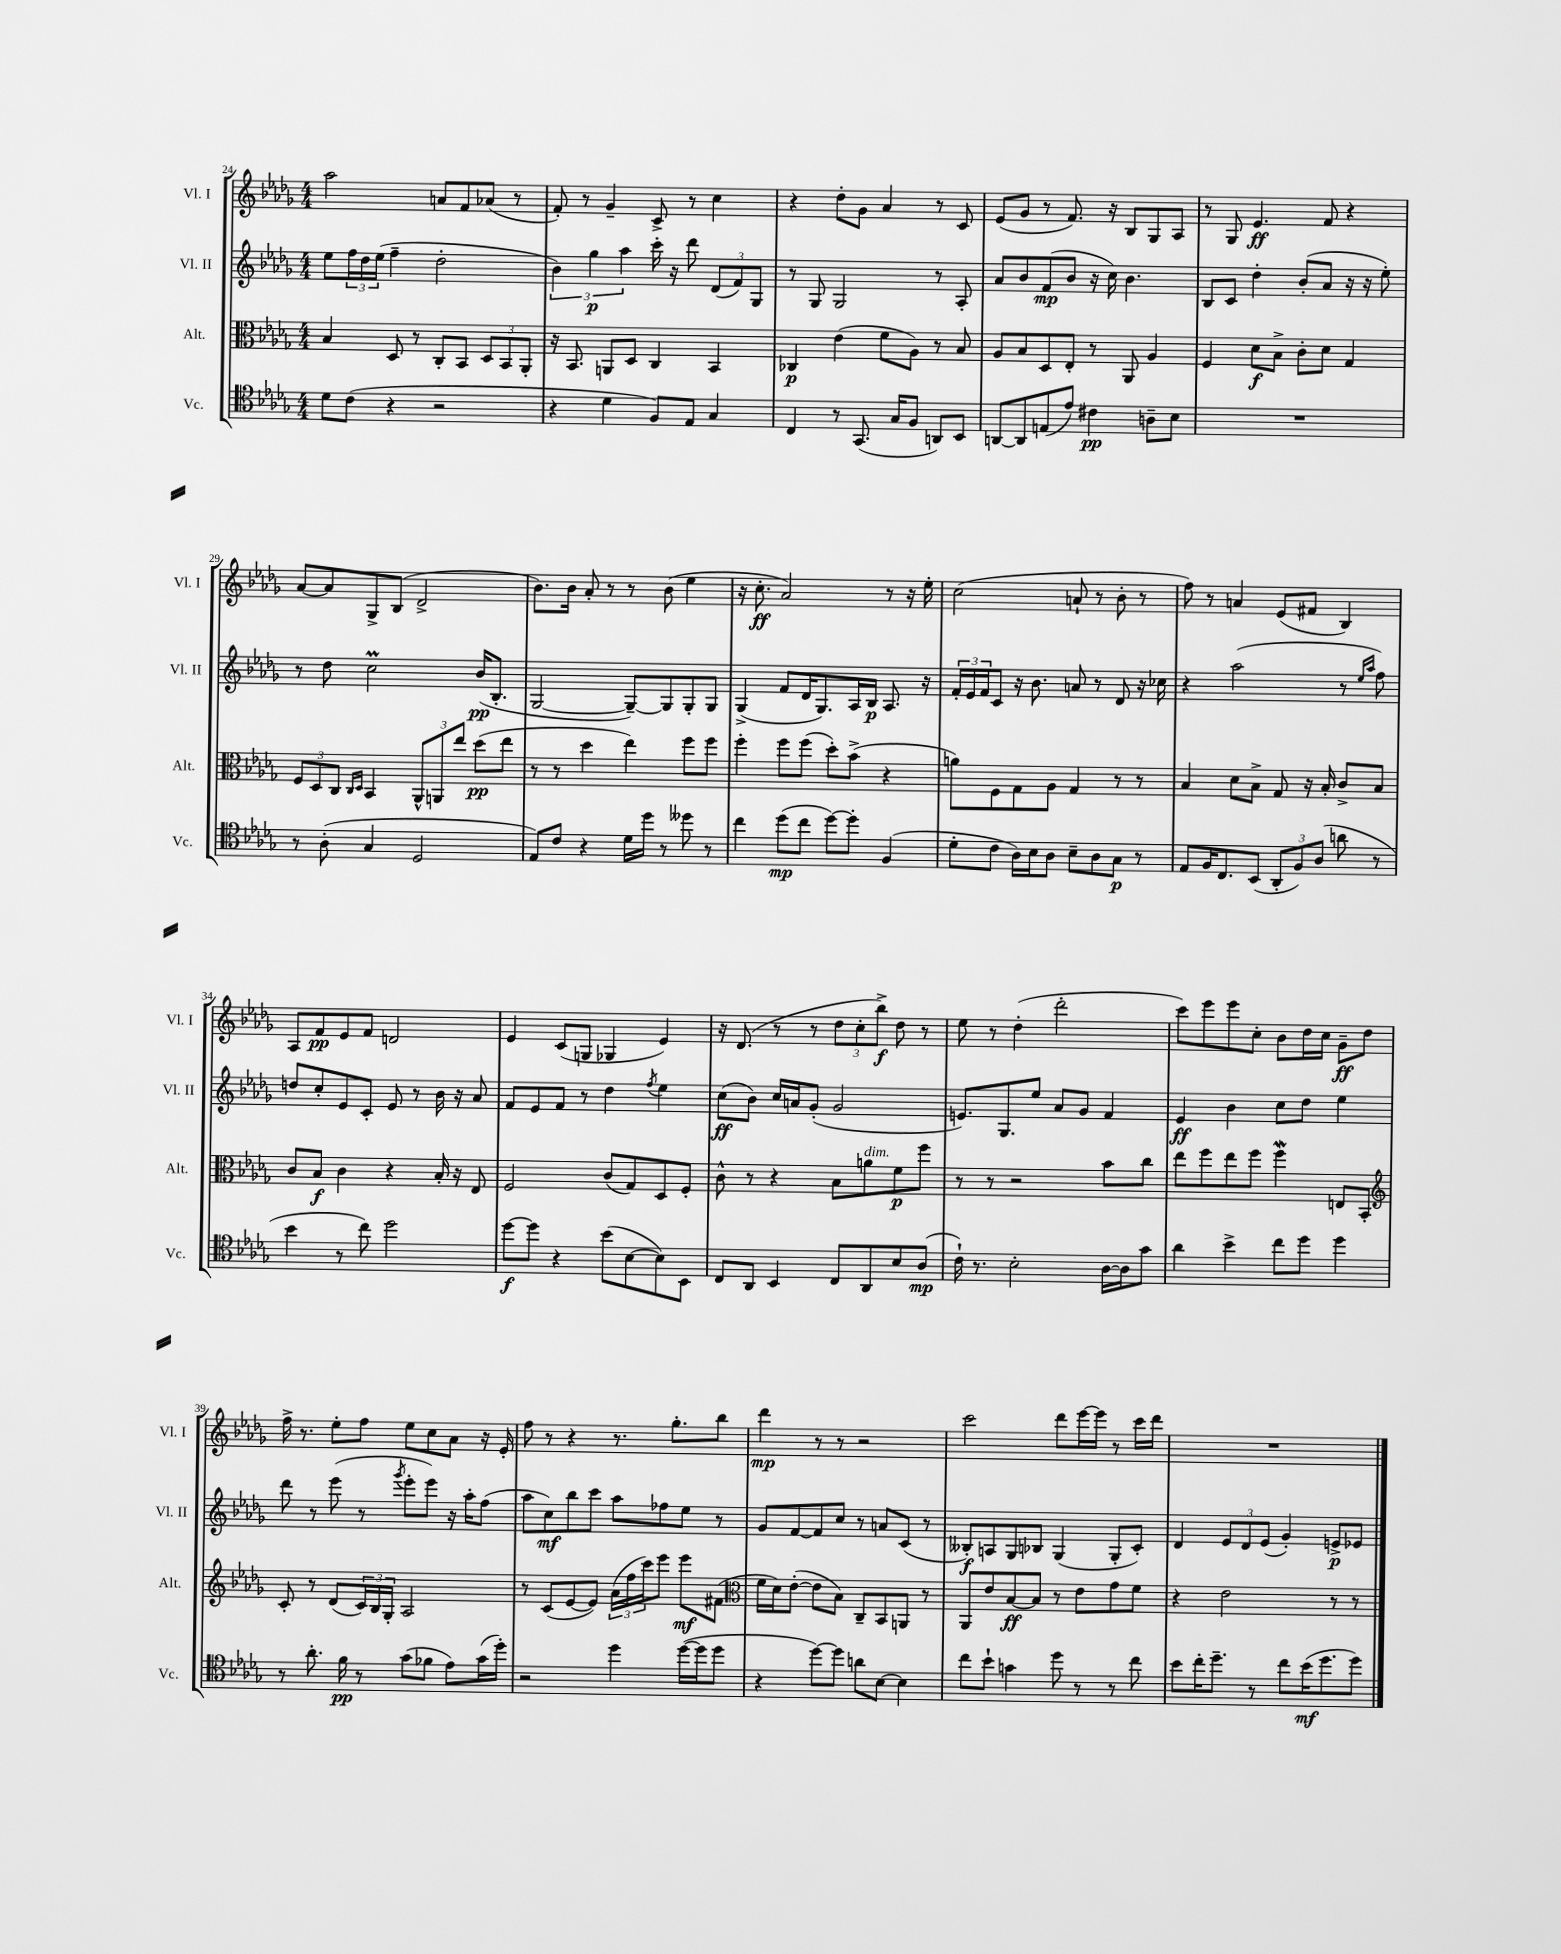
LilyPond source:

<<
\new StaffGroup <<
\new Staff = "s0" \with { instrumentName = "Vl. I" shortInstrumentName = "Vl. I" } {
    \clef treble \key des \major \numericTimeSignature \time 4/4
    aes''2 a'8 f'8 aes'8( r8 |
    f'8-.) r8 ges'4-- c'8-> r8 c''4 |
    r4 des''8-. ges'8 aes'4 r8 c'8 |
    ees'8( ges'8 r8 f'8.) r16 bes8 ges8 aes8 |
    r8 ges8 ees'4.\ff f'8 r4 |
    aes'8~ aes'8 ges8-> bes8( des'2-> |
    bes'8.) bes'16 aes'8-. r8 r8 bes'8( ees''4 |
    r16 c''8.-.\ff aes'2) r8 r16 ees''16-. |
    c''2( a'8-! r8 bes'8-. r8 |
    f''8) r8 a'4 ees'8( fis'8 bes4) |
    aes8 f'8\pp ees'8 f'8 d'2 |
    ees'4 c'8( g8 ges4 ees'4) |
    r16 des'8.( r8 r8 \tuplet 3/2 { des''8 c''8-. bes''8->\f) } des''8 r8 |
    ees''8 r8 des''4-.( des'''2-. |
    c'''8) ees'''8 ees'''8 c''8-. bes'8 des''16 c''16 ges'8--\ff des''8 |
    f''16-> r8. ees''8-. f''8 ees''8 c''8 aes'8 r16 ees'16-. |
    f''8 r8 r4 r8. ges''8.-. bes''8 |
    des'''4\mp r8 r8 r2 |
    c'''2 des'''8 ees'''16~ ees'''16 r8 c'''16 des'''16 |
    R1 \bar "|." |
}
\new Staff = "s1" \with { instrumentName = "Vl. II" shortInstrumentName = "Vl. II" } {
    \clef treble \key des \major \numericTimeSignature \time 4/4
    ees''8 \tuplet 3/2 { f''16 des''16 ees''16( } f''4-- des''2-. |
    \tuplet 3/2 { bes'4) ges''4\p aes''4 } c'''16-. r16 des'''8 \tuplet 3/2 { des'8( f'8) ges8 } |
    r8 ges8 ges2 r8 aes8-. |
    aes'8 bes'8 f'8\mp( bes'8 r16 c''16) bes'4. |
    bes8 c'8 des''4-. bes'8-.( aes'8 r16 r16 ees''8-.) |
    r8 des''8 c''2\prall bes'16\pp( bes8.-. |
    ges2~ ges8~--) ges8 ges8-. ges8 |
    ges4->( f'8 des'16 ges8.) aes16 bes16\p aes8. r16 |
    \tuplet 3/2 { f'16-. ees'16 f'16 } c'8 r16 bes'8. a'8 r8 des'8 r16 ces''16 |
    r4 aes''2( r8 \grace { ees''16 aes''16 } f''8) |
    d''8 c''8-. ees'8 c'8-. ees'8 r8 bes'16 r16 aes'8 |
    f'8 ees'8 f'8 r8 des''4 \acciaccatura { f''8 } ees''4 |
    c''8\ff( bes'8) c''16 a'16 ges'8-.( ges'2 |
    e'8.) ges8. ees''8 aes'8 ges'8 f'4 |
    ees'4\ff bes'4 c''8 des''8 ees''4 |
    des'''8 r8 ees'''8( r8 \acciaccatura { ges'''8 } ees'''8-. ees'''8) r16 aes''16-. f''8( |
    aes''8 c''8\mf) bes''8 c'''8 aes''8 fes''8 ees''8 r8 |
    ges'8 f'8~ f'8 c''8 r8 a'8 c'8( r8 |
    beses8-.\f) a8 ges8 bes8 ges4( ges8-. c'8-.) |
    des'4 \tuplet 3/2 { ees'8 des'8 ees'8( } ges'4-.) e'8->\p ees'8 \bar "|." |
}
\new Staff = "s2" \with { instrumentName = "Alt." shortInstrumentName = "Alt." } {
    \clef alto \key des \major \numericTimeSignature \time 4/4
    bes4 des8 r8 c8-. bes,8 \tuplet 3/2 { des8 bes,8 aes,8-. } |
    r16 bes,8. a,8 des8 c4 bes,4 |
    ces4\p ees'4( f'8 aes8) r8 bes8 |
    aes8 bes8 des8 ees8-. r8 aes,8 aes4 |
    f4 des'8\f bes8-> c'8-. des'8 ges4 |
    \tuplet 3/2 { f8 des8 c8 } \grace { c16 des16 } bes,4 \tuplet 3/2 { aes,8-^ a,8 ees''8 } des''8\pp( ees''8 |
    r8 r8 des''4 ees''4) f''8 f''8 |
    f''4-. f''8 f''8( des''8-.) bes'8->( r4 |
    a'8) f8 ges8 aes8 ges4 r8 r8 |
    bes4 des'8 bes8-> ges8 r16 bes16-. c'8-> bes8 |
    c'8 bes8\f c'4 r4 bes16-. r16 ees8 |
    f2 c'8( ges8) des8 f8-. |
    c'8-^ r8 r4 bes8 a'8^\markup { \italic "dim." } f'8\p f''8 |
    r8 r8 r2 bes'8 c''8 |
    ees''8 f''8 ees''8 f''8 f''4\mordent e8 bes,8-. |
    \clef treble c'8-. r8 des'8( \tuplet 3/2 { c'16) bes16 ges16-. } aes2 |
    r8 c'8( ees'8~ ees'8) \tuplet 3/2 { aes'16( f''16 c'''16) } ees'''8 ees'''8\mf fis'8( |
    \clef alto f'16 des'16) ees'8~-.( ees'8 bes8) c8-- bes,8 a,8 r8 |
    aes,8 ees'8 bes8~\ff bes8 r8 ees'8 ges'8 f'8 |
    r4 ees'2 r8 r8 \bar "|." |
}
\new Staff = "s3" \with { instrumentName = "Vc." shortInstrumentName = "Vc." } {
    \clef tenor \key des \major \numericTimeSignature \time 4/4
    des'8 c'8( r4 r2 |
    r4 des'4 f8) ees8 ges4 |
    c4 r8 ges,8.( ges16 f8 a,8) bes,8 |
    a,8~ a,8 e8( ees'8) cis'4\pp a8-- bes8 |
    R1 |
    r8 aes8-.( ges4 des2 |
    ees8) c'8 r4 des'16 des''16 r8 deses''8 r8 |
    c''4 des''8\mp( c''8 des''8~) des''8-. f4( |
    des'8-. c'8 aes16) bes16 aes8 bes8-- aes8 ges8\p r8 |
    ees8 f16 c8. bes,8( \tuplet 3/2 { aes,8-. f8) aes8( } a'8 r8 |
    bes'4 r8 c''8) des''2 |
    des''8~\f des''8 r4 bes'8( bes8~ bes8) bes,8 |
    c8 aes,8 bes,4 c8 aes,8 bes8 aes8\mp( |
    c'16-!) r8. bes2-. aes16~ aes16 ges'8 |
    aes'4 bes'4-> c''8 des''8 des''4 |
    r8 aes'8.-. f'16\pp r8 ges'8( fes'8 ees'8) ges'16( des''16-.) |
    r2 des''4 des''16~( des''16 des''8 |
    r4 des''8~) des''8 a'8 bes8~ bes4 |
    c''8 bes'8-! g'4 des''8 r8 r8 c''8 |
    bes'8 c''16-. des''8.-- r8 c''8 bes'16\mf( des''8. des''8) \bar "|." |
}
>>
>>
\layout { \context { \Score currentBarNumber = #24 } }
